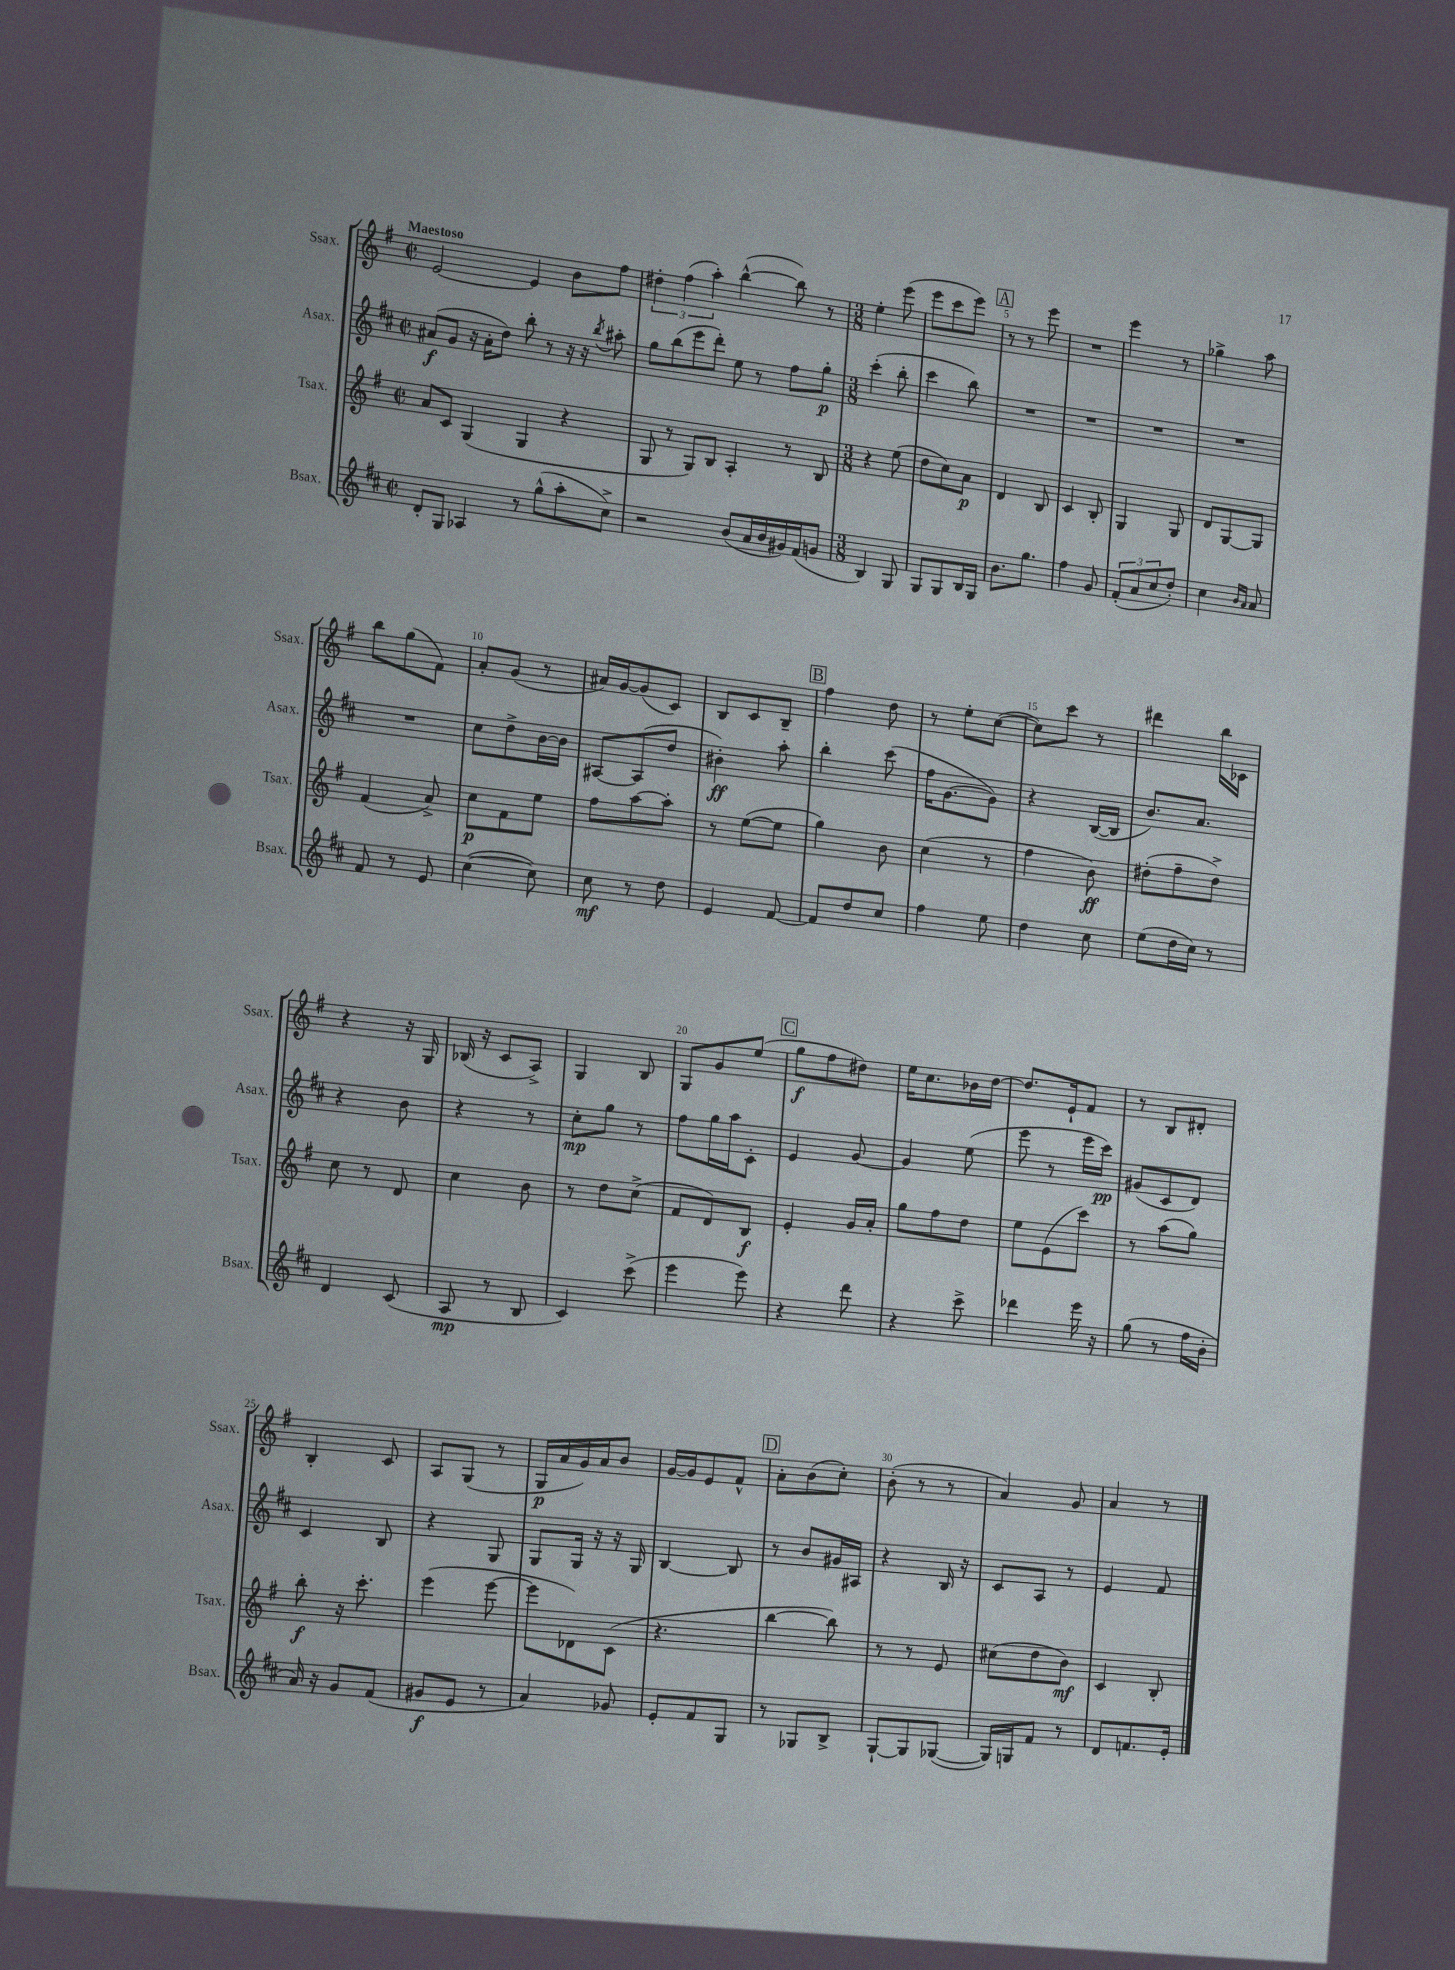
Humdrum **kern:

**kern	**kern	**kern	**kern
*staff4	*staff3	*staff2	*staff1
*clefG2	*clefG2	*clefG2	*clefG2
*k[f#c#]	*k[f#]	*k[f#c#]	*k[f#]
*M2/2	*M2/2	*M2/2	*M2/2
*met(c|)	*met(c|)	*met(c|)	*met(c|)
8d'/L	8a/L	(8a#/L	[2e/
8G/J	8c/J	8g/J	.
4A-/	(4G/	16r	.
.	.	16a#'\LK	.
.	.	8dd\J)	.
8r	4G/	8bb'\	4e/]
(8gg^^\L	.	8r	.
8aa'\	4r	16r	8b\L
.	.	16r	.
.	.	8qbb/	.
8cc#^\J)	.	8aa#'\	8ff#\J
=	=	=	=
2r	8G/	8gg\L	6dd#'\
.	8r	(8bb\	.
.	.	.	(6ff#\
.	8G/L)	8eee\	.
.	.	.	6aa'\)
.	8B/J	8ddd'\J)	.
(8b/L	4A'/	8ee\	([4bb^^\
16a/L	.	8r	.
16b/	.	.	.
16g#/)	8r	8ff#\L	8bb\])
(16f#/J	.	.	.
8g/J	8B/	8gg'\J	8r
=	=	=	=
*M3/8	*M3/8	*M3/8	*M3/8
4B/)	4r	(4ccc#'\	4ee'\
8G/	(8ee\	8bb'\	(8eee\
=	=	=	=
8G/L	8dd\L	4ccc#\	8eee\L
8G/	8cc\)	.	8ccc\
16B/L	8a\J	8bb\)	8eee\J)
16G/JJ	.	.	.
=	=	=	=
8.b\L	4d/	4.r	8r
.	.	.	8r
8.gg\J	.	.	.
.	8B/	.	8eee\
=	=	=	=
4ff#\	4c/	4.r	4.r
8g/	8B'/	.	.
=	=	=	=
(12f#'/L	4G/	4.r	4eee\
12a/	.	.	.
12cc#/	.	.	.
8dd'/J)	8G/	.	8r
=	=	=	=
4cc#\	8d/L	4.r	4gg-^\
.	[8G/	.	.
16qqb/LL	.	.	.
16qqa/JJ	.	.	.
8a/	8G/]J	.	8aa\
=	=	=	=
8f#/	(4f#/	4.r	8bb\L
8r	.	.	(8gg\
8e/	8a^/)	.	8f#\J)
=	=	=	=
([4cc#\	8cc\L	8cc#\L	8a'/L
.	8f#\	8dd^\	(8g/J
8cc#\])	8ee\J	[16b\L	8r
.	.	16b\]JJ	.
=	=	=	=
8cc#\	8ff#\L	[8A#/L	16a#/LL)
.	.	.	[16g/J
8r	[8aa\	(8A#/]	(8g/]
8dd\	8aa'\]J	8dd/J	8c/J)
=	=	=	=
4e/	8r	4b#'\)	8B/L
.	([8ee\L	.	8c/
[8f#/	8ee\]J	8aa'\	8B~/J
=	=	=	=
8f#/]L	4gg\)	4bb'\	4ff#\
8dd/	.	.	.
8cc#/J	8b\	(8ccc#\	8dd\
=	=	=	=
4ff#\	(4cc\	16ff#\LK	8r
.	.	[8.g\	.
.	.	.	8ee'\L
8ee\	8r	8g\]J)	([8cc\J
=	=	=	=
4dd\	4ff#\	4r	8cc\]L)
.	.	.	8ccc\J
8cc#\	8b\)	([16B/LL	8r
.	.	16B/]JJ	.
=	=	=	=
(8ee\L	(8dd#'\L	8.b/L)	4ddd#\
16dd\L	8ff#~\	.	.
16cc#\JJ)	.	8.a/J	.
8r	8dd#^\J)	.	16bb\LL
.	.	.	16c-\JJ
=	=	=	=
4d/	8cc\	4r	4r
.	8r	.	.
(8c#/	8d/	8b\	16r
.	.	.	16G/
=	=	=	=
8A/	4cc\	4r	(16B-/
.	.	.	16r
8r	.	.	8c/L
8B/	8b\	8r	8A^/J)
=	=	=	=
4c#/)	8r	8cc#'\L	4G/
.	8dd\L	8gg\J	.
(8ccc#^\	(8cc^\J	8r	8B/
=	=	=	=
4eee\	8f#/L	8ff#\L	8G/L
.	8d/)	16gg\L	8g/
.	.	16aa\J	.
8eee\)	8B/J	8c#'\J	(8ee/J
=	=	=	=
4r	4e'/	4e/	8gg\L
.	.	.	8ff#\
8ddd\	16g/LL	[8g/	8dd#\J)
.	16a'/JJ	.	.
=	=	=	=
4r	8gg\L	4g/]	16ee\LK
.	.	.	8.cc\
.	8ff#\	.	.
8ccc#^\	8dd\J	(8ee\	16b-\L
.	.	.	[16dd\JJ
=	=	=	=
4ddd-\	8ee\L	8eee\	8.dd/]L
.	(8e\	8r	.
.	.	.	16e`/k
16eee\	8ccc\J)	16eee\LL	8f#/J
16r	.	16ccc#\JJ)	.
=	=	=	=
(8gg\	8r	(8g#/L	8r
8r	(8aa\L	8c#/	8B/L
16ff#\LL	8gg\J)	8d/J)	8d#'/J
16b'\JJ	.	.	.
=	=	=	=
16a/)	8bb'\	4c#/	4B'/
16r	.	.	.
8g/L	16r	.	.
.	8.ccc'\	.	.
(8f#/J	.	8B/	8c/
=	=	=	=
8g#/L	(4eee\	4r	8A/L
8e/J	.	.	(8G/J
8r	[8eee\	8G/	8r
=	=	=	=
4a/)	8eee\]L	8G/L	16G/LL
.	.	.	16a/
.	8d-\)	16G/Jk	16g/)
.	.	16r	16a/J
8g-/	(8c\J	16r	8b/J
.	.	16G/	.
=	=	=	=
8e'/L	4.r	[4B/	[16g/LL
.	.	.	16g/]J
8f#/	.	.	8e/
8G/J	.	8B/]	8f#^^/J
=	=	=	=
8r	[4bb\	8r	8a'\L
8G-/L	.	8b/L	(8b\
8B^/J	8bb\])	16g#/L	8cc'\J)
.	.	16A#/JJ	.
=	=	=	=
[8G`/L	8r	4r	(8b'\
8G/]	8r	.	8r
([8G-/J	8e/	16B/	8r
.	.	16r	.
=	=	=	=
16G-/]LL)	(8cc#\L	8c#/L	4a/)
16G/J	.	.	.
8f#/J	8dd\	8A/J	.
8r	8b\J)	8r	8g/
=	=	=	=
8d/L	4c/	4e/	4a/
8.f/	.	.	.
.	8B'/	8f#/	8r
16e'/Jk	.	.	.
==	==	==	==
*-	*-	*-	*-
